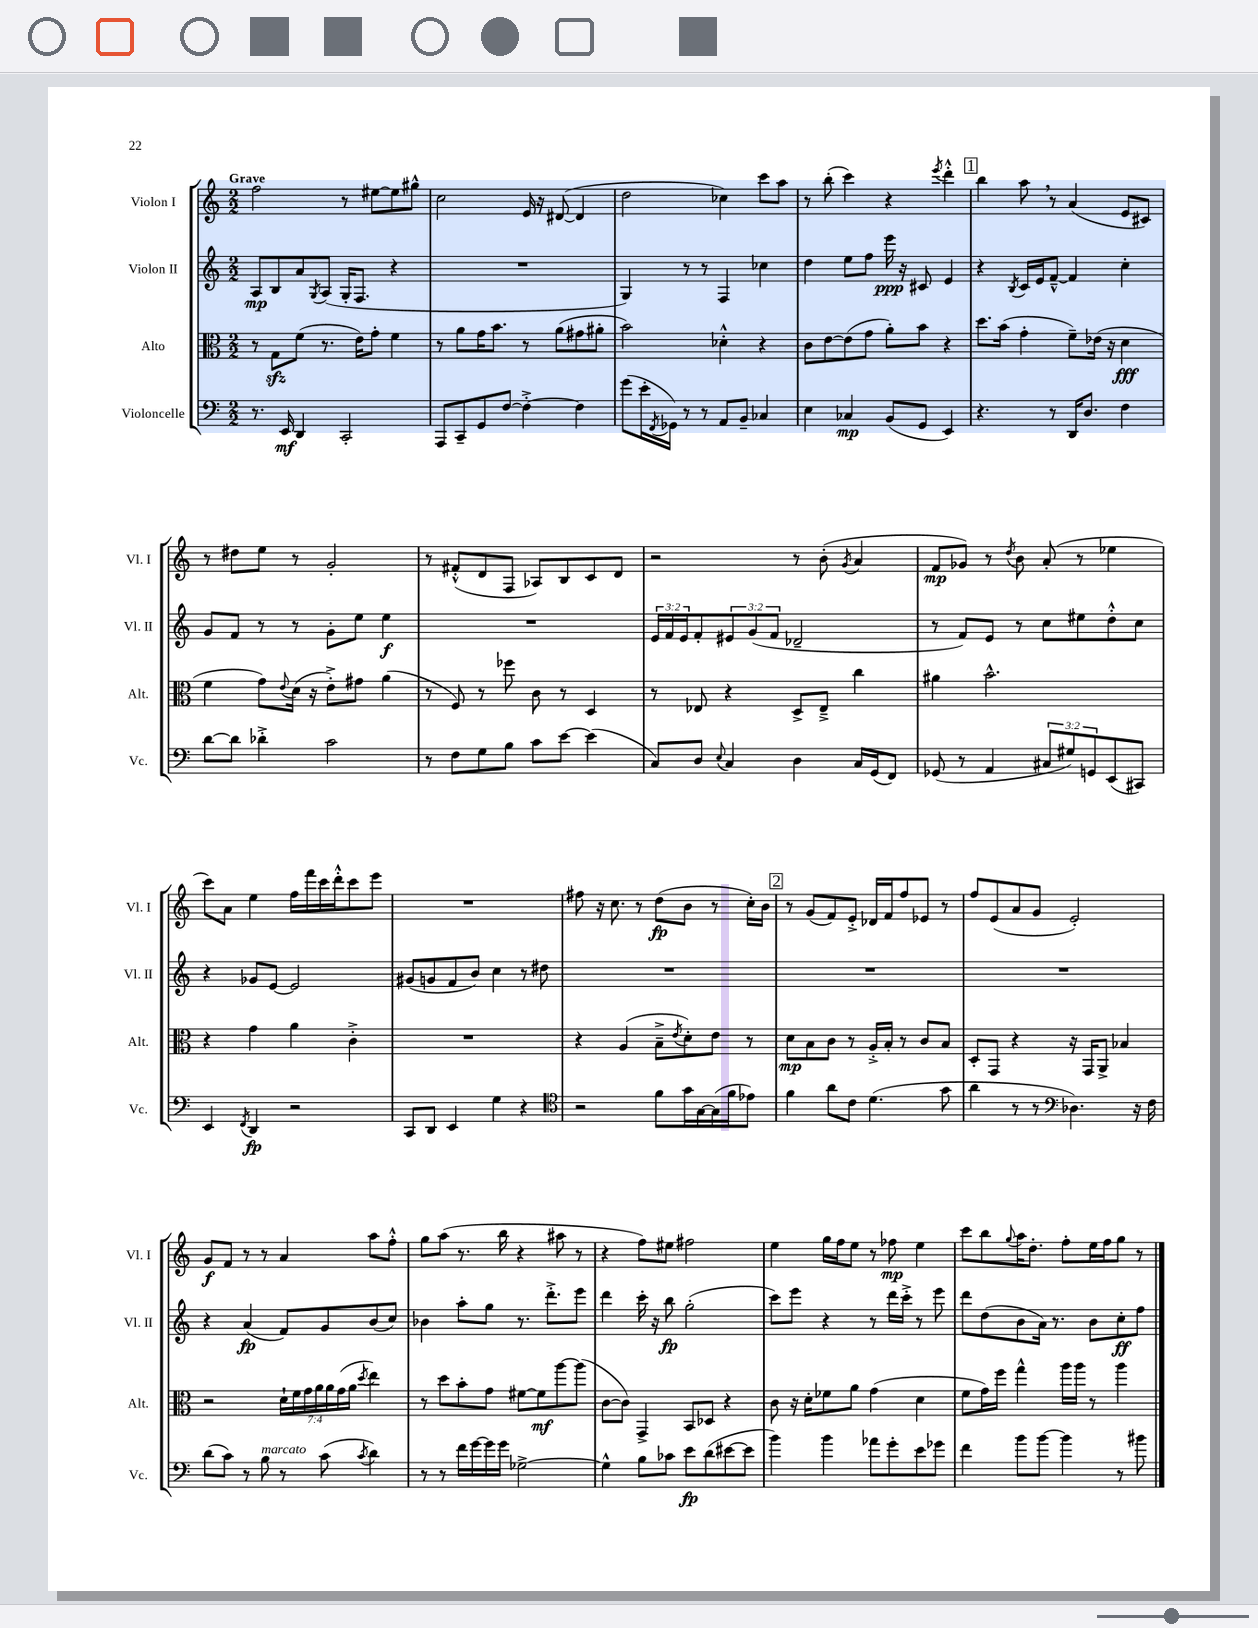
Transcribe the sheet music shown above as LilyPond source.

<<
\new StaffGroup <<
\new Staff = "s0" \with { instrumentName = "Violon I" shortInstrumentName = "Vl. I" } {
    \clef treble \key c \major \numericTimeSignature \time 2/2 \tempo "Grave"
    f''2 r8 eis''8~ eis''8 gis''8-^ |
    c''2 e'16 r16 dis'8~( dis'4 |
    d''2 ces''4) c'''8 a''8 |
    r8 b''8-.( c'''4) r4 \acciaccatura { e'''8 } d'''4-.-^ |
    \mark \markup { \box "1" } b''4 a''8 \breathe r8 a'4( e'8 cis'8) |
    r8 dis''8 e''8 r8 g'2-. |
    r8 fis'8-.-^( d'8 f8 aes8) b8 c'8 d'8 |
    r2 r8 b'8-.( \acciaccatura { g'8 } a'4 |
    f'8\mp ges'8) r8 \acciaccatura { d''8 } b'8 a'8-.( r8 ees''4 |
    c'''8) a'8 e''4 f''16 f'''16 c'''16 d'''16-.-^ c'''8 e'''8 |
    R1 |
    fis''8 r16 c''8. r8 d''8\fp( b'8 r8 c''16-.) b'16 |
    \mark \markup { \box "2" } r8 g'8( f'8) e'8-.-> des'16 f'16 f''8 ees'8 r8 |
    f''8 e'8( a'8 g'8 e'2-.) |
    g'8\f f'8 r8 r8 a'4 a''8 f''8-.-^ |
    g''8 a''8( r8. b''16 r4 ais''8 r8 |
    r4 f''8) eis''8 fis''2 |
    e''4 g''16 f''16 e''8 r8 fes''8\mp e''4 |
    c'''8 b''8 \appoggiatura { g''8 } a''16 d''8.-. f''8-. e''16 f''16 g''8 r8 \bar "|." |
}
\new Staff = "s1" \with { instrumentName = "Violon II" shortInstrumentName = "Vl. II" } {
    \clef treble \key c \major \numericTimeSignature \time 2/2 \override Staff.TupletNumber.text = #tuplet-number::calc-fraction-text
    a8\mp b8 a'8 \acciaccatura { g8 } a8( g16-. f8. r4 |
    R1 |
    g4) r8 r8 f4 ces''4 |
    d''4 e''8 f''8 e'''16\ppp r16 cis'8 e'4 |
    \mark \markup { \box "1" } r4 \acciaccatura { b8 } c'16 e'16 f'8~---^ f'4 c''4-. |
    g'8 f'8 r8 r8 g'8-. e''8 e''4\f |
    R1 |
    \tuplet 3/2 { e'16 f'16 e'16 } f'8-. \tuplet 3/2 { eis'8 g'8( f'8 } des'2-- |
    r8 f'8) e'8 r8 c''8 eis''8 d''8-.-^ c''8 |
    r4 ges'8 e'8~ e'2 |
    gis'8( g'8 f'8 b'8) c''4 r8 dis''8 |
    R1 |
    \mark \markup { \box "2" } R1 |
    R1 |
    r4 a'4\fp( f'8) g'8 b'8( c''8) |
    bes'4 a''8-. g''8 r8. d'''8.-.-> e'''8 |
    d'''4 c'''16-. r16 b''8\fp g''2-.( |
    c'''8) e'''8 r4 r8 d'''16 c'''16-.-> r8 e'''8 |
    d'''8 d''8( b'8 a'16) r8. b'8 c''8-.\ff f''8 \bar "|." |
}
\new Staff = "s2" \with { instrumentName = "Alto" shortInstrumentName = "Alt." } {
    \clef alto \key c \major \numericTimeSignature \time 2/2 \override Staff.TupletNumber.text = #tuplet-number::calc-fraction-text
    r8 g8\sfz f'8( r8. e'16) g'8-. f'4 |
    r8 a'8 g'16 b'8. r8 a'8( gis'8 ais'8-. |
    b'2) des'4-.-^ r4 |
    c'8 e'8~ e'8( g'8 a'8-.) b'8 r4 |
    \mark \markup { \box "1" } d''8. b'16( g'4-. f'8--) ees'16( r16 d'4\fff |
    f'4 g'8) \appoggiatura { e'8 } d'16( r16 e'8-.->) gis'8 a'4( |
    r8 f8) r8 fes''8 c'8 r8 d4 |
    r8 ees8 r4 d8-> ees8---> c''4 |
    ais'4 b'2.-^ |
    r4 g'4 a'4 c'4-.-> |
    R1 |
    r4 a4( b8---> \acciaccatura { e'8 } d'8-.) e'8 r8 |
    \mark \markup { \box "2" } d'8\mp b8 c'8 r8 a16-.-> b16-. r8 c'8 b8 |
    d8-. g,8 r4 r16 g,16 a,8-> bes4 |
    r2 \tuplet 7/4 { d'16-! f'16 g'16 a'16 a'16 g'16( a'16 } \acciaccatura { d''8 } e''4) |
    r8 d''8 b'8-. g'8 fis'8~ fis'8\mf a''8~ a''8( |
    c'8~ c'8) g,4-> b,8 des8 r4 |
    c'8 r16 d'16-. fes'8 a'8 g'4( d'4 |
    f'8 g'16) f''16 g''4-^ a''16 a''16 r8 a''4 \bar "|." |
}
\new Staff = "s3" \with { instrumentName = "Violoncelle" shortInstrumentName = "Vc." } {
    \clef bass \key c \major \numericTimeSignature \time 2/2 \override Staff.TupletNumber.text = #tuplet-number::calc-fraction-text
    r8. e,16\mf d,4 c,2-. |
    a,,8 c,8-- g,8 f8~ f4~-.-> f4 |
    g'8( e'16-. \acciaccatura { f,8 } ges,16) r8 r8 a,8 b,8-- ces4 |
    e4 ces4\mp b,8( g,8 e,4) |
    \mark \markup { \box "1" } r4. r8 d,16 d8. f4 |
    d'8~ d'8 des'4-.-> c'2 |
    r8 f8 g8 b8 c'8 e'8~ e'4( |
    c8) d8 \appoggiatura { e8 } c4 d4 c16 g,16( f,8) |
    ges,8( r8 a,4 \tuplet 3/2 { cis8 gis8) g,8 } e,8( cis,8) |
    e,4 \acciaccatura { f,8 } d,4\fp r2 |
    c,8 d,8 e,4 g4 r4 |
    \clef tenor r2 f'8 g'16 g16~ g16( f'16 ees'8) |
    \mark \markup { \box "2" } f'4 a'8 c'8 d'4.( g'8 |
    a'4 r8 r8 \clef bass des4.) r16 f16 |
    d'8( c'8) r8 b8^\markup { \italic "marcato" } r8 c'8( \acciaccatura { c'8 } d'4) |
    r8 r8 f'16 g'16~ g'16 g'16 ges2~-> |
    ges4-^ b8 ces'8 e'8\fp d'8( eis'8~ eis'8 |
    b'4) b'4 aes'8 g'8-. e'8 ges'8 |
    f'4 b'8 b'8~ b'4 r8 bis'8 \bar "|." |
}
>>
>>
\layout { \context { \Score \remove "Bar_number_engraver" } }
